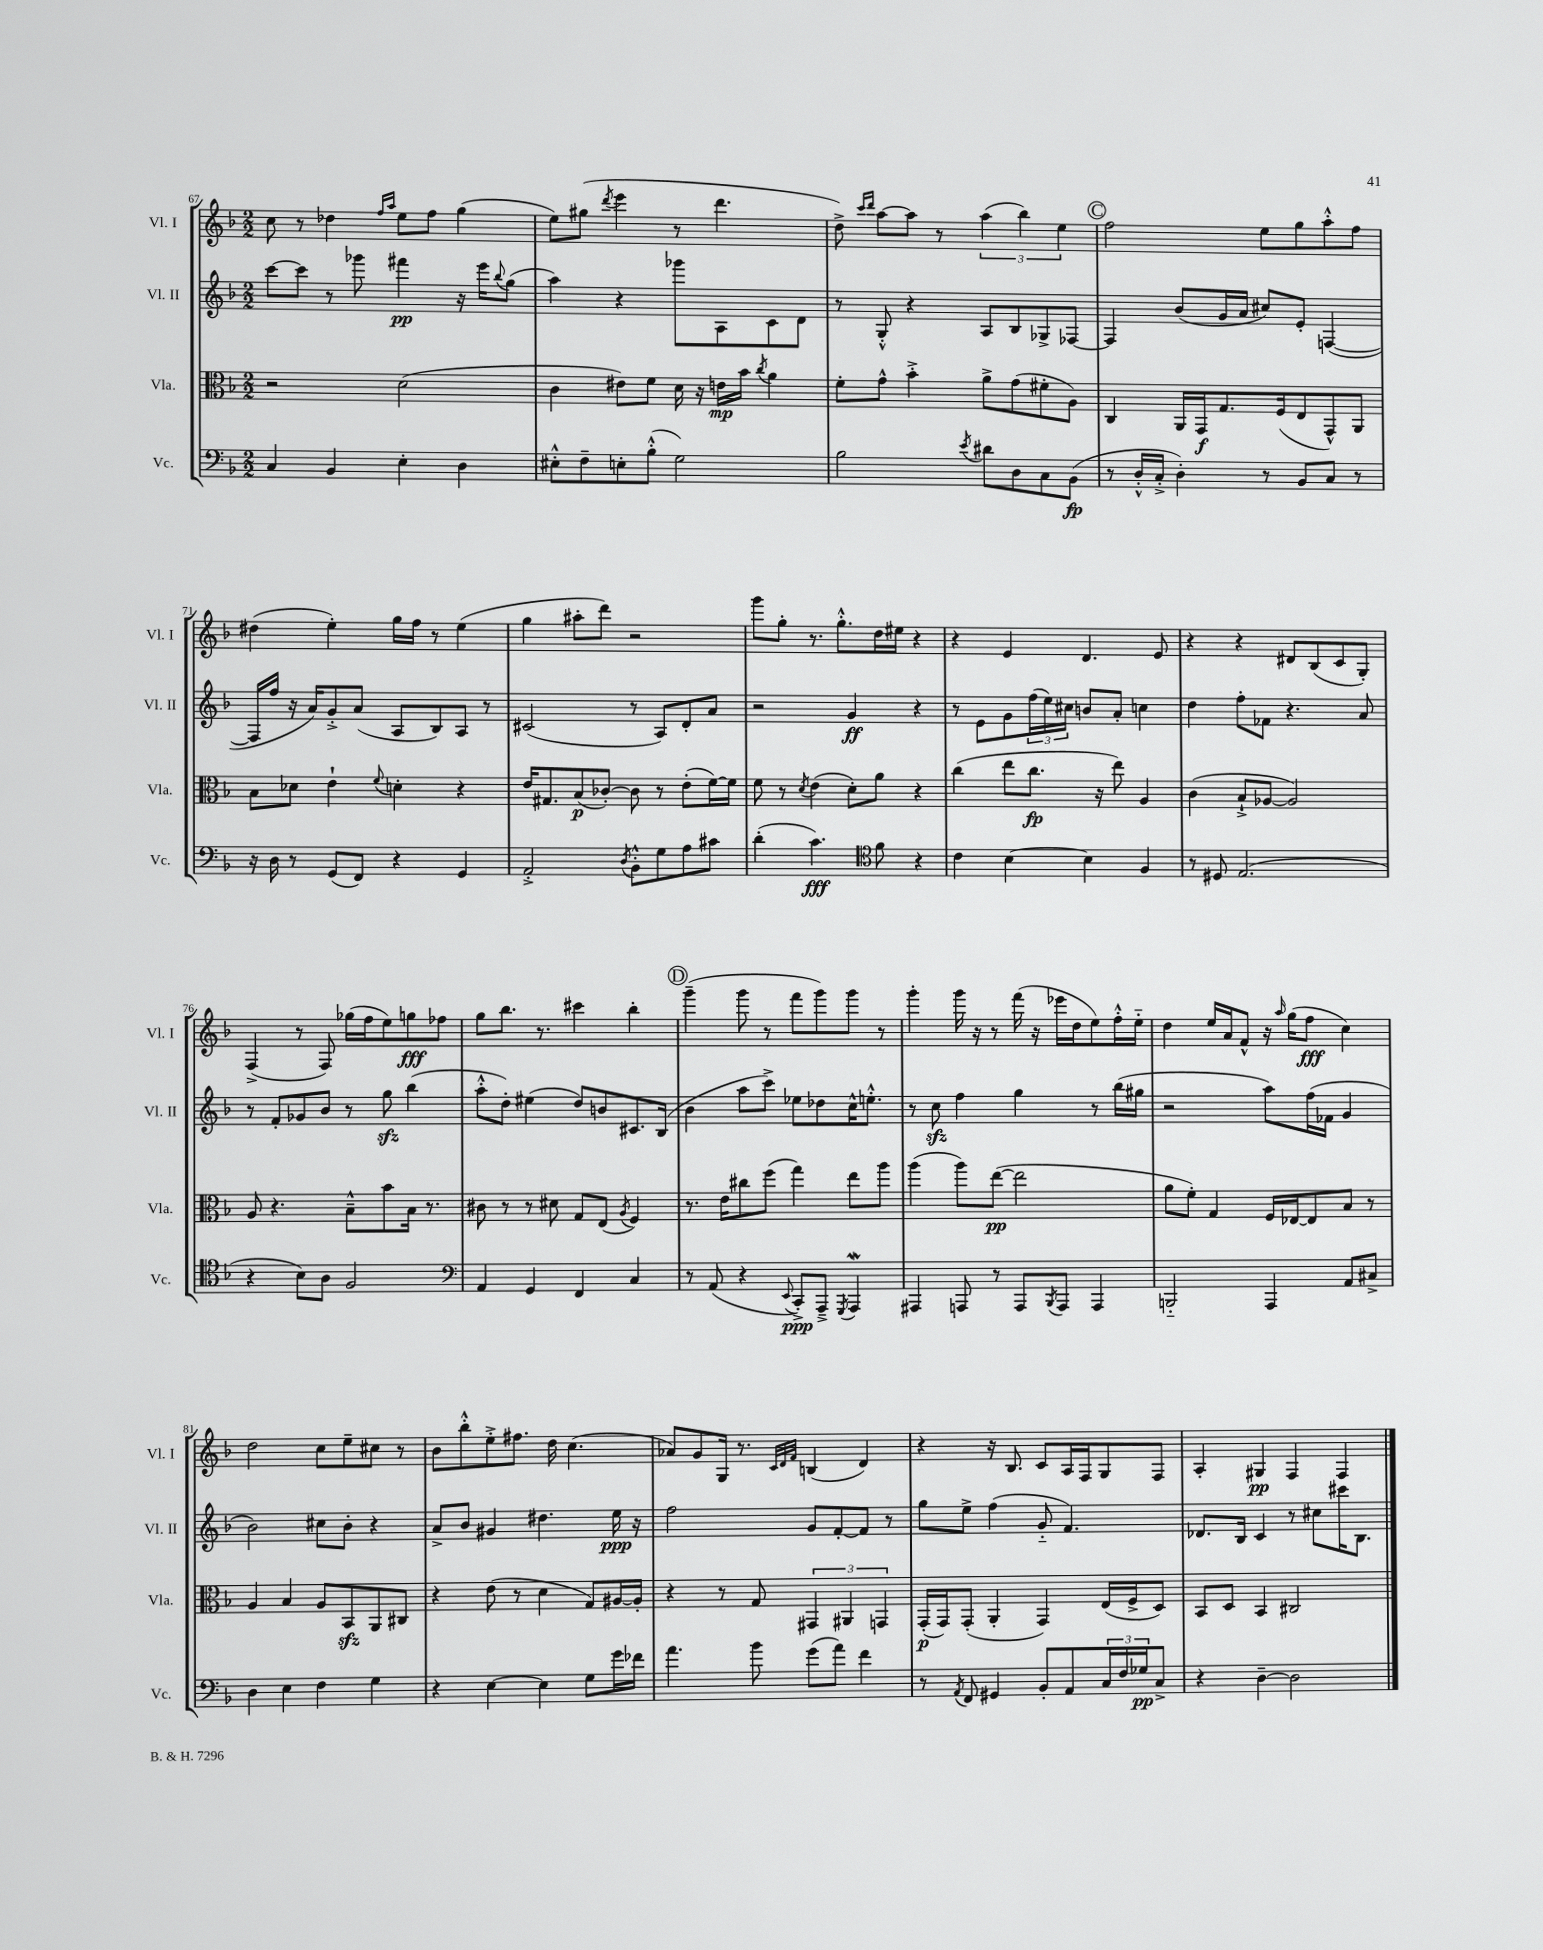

**kern	**dynam	**kern	**dynam	**kern	**dynam	**kern	**dynam
*part4	*part4	*part3	*part3	*part2	*part2	*part1	*part1
*staff4	*staff4	*staff3	*staff3	*staff2	*staff2	*staff1	*staff1
*I"Vc.	*	*I"Vla.	*	*I"Vl. II	*	*I"Vl. I	*
*I'Vc.	*	*I'Vla.	*	*I'Vl. II	*	*I'Vl. I	*
*clefF4	*	*clefC3	*	*clefG2	*	*clefG2	*
*k[b-]	*	*k[b-]	*	*k[b-]	*	*k[b-]	*
*M2/2	*	*M2/2	*	*M2/2	*	*M2/2	*
=67	=67	=67	=67	=67	=67	=67	=67
4C/	.	2r	.	[8ccc\L	.	8cc\	.
.	.	.	.	8ccc\J]	.	8r	.
4BB-/	.	.	.	8r	.	4dd-X\	.
.	.	.	.	8ggg-X\	.	.	.
.	.	.	.	.	.	16qqff/LL	.
.	.	.	.	.	.	16qqaa/JJ	.
4E'\	.	(2d\	.	4fff#X\	pp	8ee\L	.
.	.	.	.	.	.	8ff\J	.
4D\	.	.	.	16r	.	(4gg\	.
.	.	.	.	16eee\KL	.	.	.
.	.	.	.	8qqbb-/	.	.	.
.	.	.	.	(8gg\J	.	.	.
=68	=68	=68	=68	=68	=68	=68	=68
8E#X'^^\L	.	4c\	.	4aa\)	.	8ee\L)	.
8F~\	.	.	.	.	.	(8gg#X\J	.
.	.	.	.	.	.	8qddd/	.
8En'\	.	8e#X\L)	.	4r	.	4eee\	.
(8B-'^^\J	.	8f\J	.	.	.	.	.
2G\)	.	16d\	.	8ggg-X\L	.	8r	.
.	.	16r	.	.	.	.	.
.	.	16en\LL	mp	8A\	.	4.ddd\	.
.	.	16b-\JJ	.	.	.	.	.
.	.	8qcc/	.	.	.	.	.
.	.	4a\	.	8c\	.	.	.
.	.	.	.	8d\J	.	.	.
=69	=69	=69	=69	=69	=69	=69	=69
2B-\	.	8f'\L	.	8r	.	8dd^\)	.
.	.	.	.	.	.	16qqccc/LL	.
.	.	.	.	.	.	16qqddd/JJ	.
.	.	8g^^\J	.	8G'^^/	.	[8aa\L	.
.	.	4b-'^\	.	4r	.	8aa\J]	.
.	.	.	.	.	.	8r	.
8qe/	.	.	.	.	.	.	.
8d#X\L	.	8a^\L	.	8A/L	.	(6aa\	.
8D\	.	(8g\	.	8B-/	.	.	.
.	.	.	.	.	.	6bb-\)	.
8C\	.	8f#X'\	.	8G-X^/	.	.	.
.	.	.	.	.	.	6ee\	.
(8BB-\J	fp	8A\J)	.	[8F-X/J	.	.	.
!!LO:REH:place=s1:t=C
=70	=70	=70	=70	=70	=70	=70	=70
8r	.	4C/	.	4F-/]	.	2ff\	.
16D'^^/LL	.	.	.	.	.	.	.
16C'^/JJ	.	.	.	.	.	.	.
4D'\)	.	16AA/LL	.	(8b-/L	.	.	.
.	.	16GG/J	f	.	.	.	.
.	.	8.G/	.	16g/L	.	.	.
.	.	.	.	16a/JJ	.	.	.
8r	.	.	.	8cc#X/L)	.	8ee\L	.
.	.	(16F/k	.	.	.	.	.
8BB-/L	.	8E/	.	8e'/J	.	8gg\	.
8C/J	.	8GG^^/)	.	([4Fn/	.	8aa'^^\	.
8r	.	8AA/J	.	.	.	8ff\J	.
!!LO:LB:g=z
=71	=71	=71	=71	=71	=71	=71	=71
16r	.	8B-\L	.	16F/LL]	.	(4dd#X\	.
16D\	.	.	.	16ff/JJ	.	.	.
8r	.	8d-X\J	.	16r	.	.	.
.	.	.	.	16a/KL)	.	.	.
(8GG/L	.	4e`\	.	8g'^/	.	4ee'\)	.
8FF/J)	.	.	.	(8a/J	.	.	.
.	.	8qqf/	.	.	.	.	.
4r	.	4dn'\	.	8A/L	.	16gg\LL	.
.	.	.	.	.	.	16ff\JJ	.
.	.	.	.	8B-/)	.	8r	.
4GG/	.	4r	.	8A/J	.	(4ee\	.
.	.	.	.	8r	.	.	.
=72	=72	=72	=72	=72	=72	=72	=72
2AA'^/	.	16e/KL	.	(2c#X/	.	4gg\	.
.	.	8.G#X/	.	.	.	.	.
.	.	(8B-/	p	.	.	8aa#X'\L	.
.	.	[8c-X'/J)	.	.	.	8ddd\J)	.
8qD/	.	.	.	.	.	.	.
8BB-'^^\L	.	8c-\]	.	8r	.	2r	.
8G\	.	8r	.	8A/L)	.	.	.
8A\	.	(8e'\L	.	8d'/	.	.	.
8c#X\J	.	[16f\L)	.	8a/J	.	.	.
.	.	16f\JJ]	.	.	.	.	.
=73	=73	=73	=73	=73	=73	=73	=73
(4d'\	.	8f\	.	2r	.	8ggg\L	.
.	.	8r	.	.	.	8gg'\J	.
.	.	8qd/	.	.	.	.	.
4.c\)	fff	(4e\	.	.	.	8.r	.
.	.	.	.	.	.	8.gg'^^\L	.
.	.	8d'\L)	.	4g/	ff	.	.
*clefC4	*	*	*	*	*	*	*
8f\	.	8a\J	.	.	.	16dd\L	.
.	.	.	.	.	.	16ee#X\JJ	.
4r	.	4r	.	4r	.	4r	.
=74	=74	=74	=74	=74	=74	=74	=74
4c\	.	(4cc\	.	8r	.	4r	.
.	.	.	.	8e\L	.	.	.
[4B-\	.	8ee\L	.	8g\	.	4e/	.
.	.	8.cc\J	fp	(24ff\L	.	.	.
.	.	.	.	24ee\)	.	.	.
.	.	.	.	24cc#X\JJ	.	.	.
4B-\]	.	.	.	8bn/L	.	4.d/	.
.	.	16r	.	.	.	.	.
.	.	8ee\)	.	8a'/J	.	.	.
4F/	.	4A/	.	4ccn\	.	.	.
.	.	.	.	.	.	8e/	.
=75	=75	=75	=75	=75	=75	=75	=75
8r	.	(4c\	.	4dd\	.	4r	.
8D#X/	.	.	.	.	.	.	.
(2.E/	.	8B-`^/L	.	8ff'\L	.	4r	.
.	.	[8A-X/J	.	8f-X\J	.	.	.
.	.	2A-/])	.	4.r	.	8d#X/L	.
.	.	.	.	.	.	(8B-/	.
.	.	.	.	.	.	8c/	.
.	.	.	.	8a/	.	8G'/J)	.
!!LO:LB:g=z
=76	=76	=76	=76	=76	=76	=76	=76
4r	.	8A/	.	8r	.	(4F^/	.
.	.	4.r	.	8f'/L	.	.	.
8B-\L)	.	.	.	8g-X/	.	8r	.
8A\J	.	.	.	8b-/J	.	8F/)	.
2F/	.	8B-~^^\L	.	8r	.	(16gg-X\LL	.
.	.	.	.	.	.	16ff\J	.
.	.	8b-\	.	8ggzz\	.	8ee\)	.
.	.	16B-\Jk	.	(4bb-\	.	8ggn\	fff
.	.	8.r	.	.	.	.	.
.	.	.	.	.	.	8ff-X\J	.
=77	=77	=77	=77	=77	=77	=77	=77
*clefF4	*	*	*	*	*	*	*
4AA/	.	8c#X\	.	8aa'^^\L	.	8gg\L	.
.	.	8r	.	8dd'\J)	.	8.bb-\J	.
4GG/	.	8r	.	(4ee#X\	.	.	.
.	.	.	.	.	.	8.r	.
.	.	8d#X\	.	.	.	.	.
4FF/	.	8G/L	.	8dd/L)	.	4ccc#X\	.
.	.	(8E/J	.	8bn/	.	.	.
.	.	8qA/	.	.	.	.	.
4C/	.	4F/)	.	8.c#X/	.	4bb-'\	.
.	.	.	.	(16B-/Jk	.	.	.
!!LO:REH:place=s1:t=D
=78	=78	=78	=78	=78	=78	=78	=78
8r	.	8.r	.	4b-\	.	(4ggg~\	.
(8AA/	.	.	.	.	.	.	.
.	.	16e\KL	.	.	.	.	.
4r	.	8cc#X\	.	8aa\L	.	8ggg\	.
.	.	(8ff\J	.	8ccc^\J)	.	8r	.
8qqEE/	.	.	.	.	.	.	.
8CC'^/L)	ppp	4gg\)	.	8ee-X\L	.	8fff\L	.
8AAA~^/J	.	.	.	8dd-X\	.	8ggg\)	.
8qGGG/	.	.	.	.	.	.	.
4AAAW/	.	8ee\L	.	16cc^^\K	.	8ggg\J	.
.	.	.	.	8.een'^^\J	.	.	.
.	.	8aa\J	.	.	.	8r	.
=79	=79	=79	=79	=79	=79	=79	=79
4AAA#X/	.	(4aa\	.	8r	.	4ggg'\	.
.	.	.	.	8cczz\	.	.	.
8AAAn/	.	8aa\L)	.	4ff\	.	16ggg\	.
.	.	.	.	.	.	16r	.
8r	.	([8ee\J	pp	.	.	8r	.
8AAA/L	.	2ee\]	.	4gg\	.	(16fff\	.
.	.	.	.	.	.	16r	.
8qBBB-/	.	.	.	.	.	.	.
8AAA/J	.	.	.	.	.	16eee-X\LL	.
.	.	.	.	.	.	16dd\J	.
4AAA/	.	.	.	8r	.	8ee\)	.
.	.	.	.	(16bb-\LL	.	16ff'^^\L	.
.	.	.	.	16gg#X\JJ	.	16ee\JJ	.
=80	=80	=80	=80	=80	=80	=80	=80
2BBBn/	.	8a\L	.	2r	.	4dd\	.
.	.	8f'\J)	.	.	.	.	.
.	.	4G/	.	.	.	16ee/LL	.
.	.	.	.	.	.	16a/J	.
.	.	.	.	.	.	8f^^/J	.
4AAA/	.	16F/LL	.	8aa\L)	.	16r	.
.	.	.	.	.	.	16qqaa/	.
.	.	[16E-X/J	.	.	.	(16gg\KL	.
.	.	8E-/]	.	(16ff\L	.	8ff\J	fff
.	.	.	.	16f-X\JJ	.	.	.
8AA/L	.	8B-/J	.	4g/	.	4cc\)	.
8C#X^/J	.	8r	.	.	.	.	.
!!LO:LB:g=z
=81	=81	=81	=81	=81	=81	=81	=81
4D\	.	4A/	.	2b-\)	.	2dd\	.
4E\	.	4B-/	.	.	.	.	.
4F\	.	8A/L	.	8cc#X\L	.	8cc\L	.
.	.	8BB-zz/	.	8b-'\J	.	8ee~\	.
4G\	.	8AA/	.	4r	.	8cc#X\J	.
.	.	8C#X/J	.	.	.	8r	.
=82	=82	=82	=82	=82	=82	=82	=82
4r	.	4r	.	8a^/L	.	8b-\L	.
.	.	.	.	8b-/J	.	8bb-'^^\	.
[4E\	.	(8e\	.	4g#X/	.	8ee'^\	.
.	.	8r	.	.	.	8.ff#X\J	.
4E\]	.	4d\	.	4.dd#X\	.	.	.
.	.	.	.	.	.	16dd\	.
.	.	.	.	.	.	(4.cc\	.
8G\L	.	8G/L)	.	.	.	.	.
16g\L	.	[16A#X/L	.	16ee\	ppp	.	.
16f-X\JJ	.	16A#'/JJ]	.	16r	.	.	.
=83	=83	=83	=83	=83	=83	=83	=83
4.a\	.	4r	.	2ff\	.	8a-X/L)	.
.	.	.	.	.	.	8g/	.
.	.	8r	.	.	.	16G/Jk	.
.	.	.	.	.	.	8.r	.
8b-\	.	8G/	.	.	.	.	.
.	.	.	.	.	.	32qqc/LLL	.
.	.	.	.	.	.	32qqd/	.
.	.	.	.	.	.	32qqf/JJJ	.
(8g\L	.	6GG#X/	.	8g/L	.	(4Bn/	.
8a\J)	.	.	.	[8f'/	.	.	.
.	.	6AA#X/	.	.	.	.	.
4f\	.	.	.	8f/J]	.	4d/)	.
.	.	6GGn/	.	.	.	.	.
.	.	.	.	8r	.	.	.
=84	=84	=84	=84	=84	=84	=84	=84
8r	.	(16GG'/LL	p	8gg\L	.	4r	.
.	.	16GG/J)	.	.	.	.	.
8qAA/	.	.	.	.	.	.	.
8FF/	.	(8GG'/J	.	8ee^\J	.	.	.
4GG#X/	.	4AA'/	.	(4ff\	.	16r	.
.	.	.	.	.	.	8.B-/	.
8BB-'/L	.	4GG/)	.	8g/	.	8c/L	.
8AA/	.	.	.	4.f/)	.	16A/L	.
.	.	.	.	.	.	16F/J	.
24C/L	.	(16E/LL	.	.	.	8G/	.
24F/	.	.	.	.	.	.	.
.	.	16F^/J	.	.	.	.	.
24G-X/J	pp	.	.	.	.	.	.
8C^/J	.	8D/J)	.	.	.	8F/J	.
=85	=85	=85	=85	=85	=85	=85	=85
4r	.	8BB-/L	.	8.d-X/L	.	4A'/	.
.	.	8D/J	.	.	.	.	.
.	.	.	.	16B-/Jk	.	.	.
[4D~\	.	4BB-/	.	4c/	.	4G#X/	pp
2D\]	.	2C#X/	.	8r	.	4F/	.
.	.	.	.	8cc#X\L	.	.	.
.	.	.	.	16ccc#X\K	.	4F/	.
.	.	.	.	8.B-\J	.	.	.
==	==	==	==	==	==	==	==
*-	*-	*-	*-	*-	*-	*-	*-
